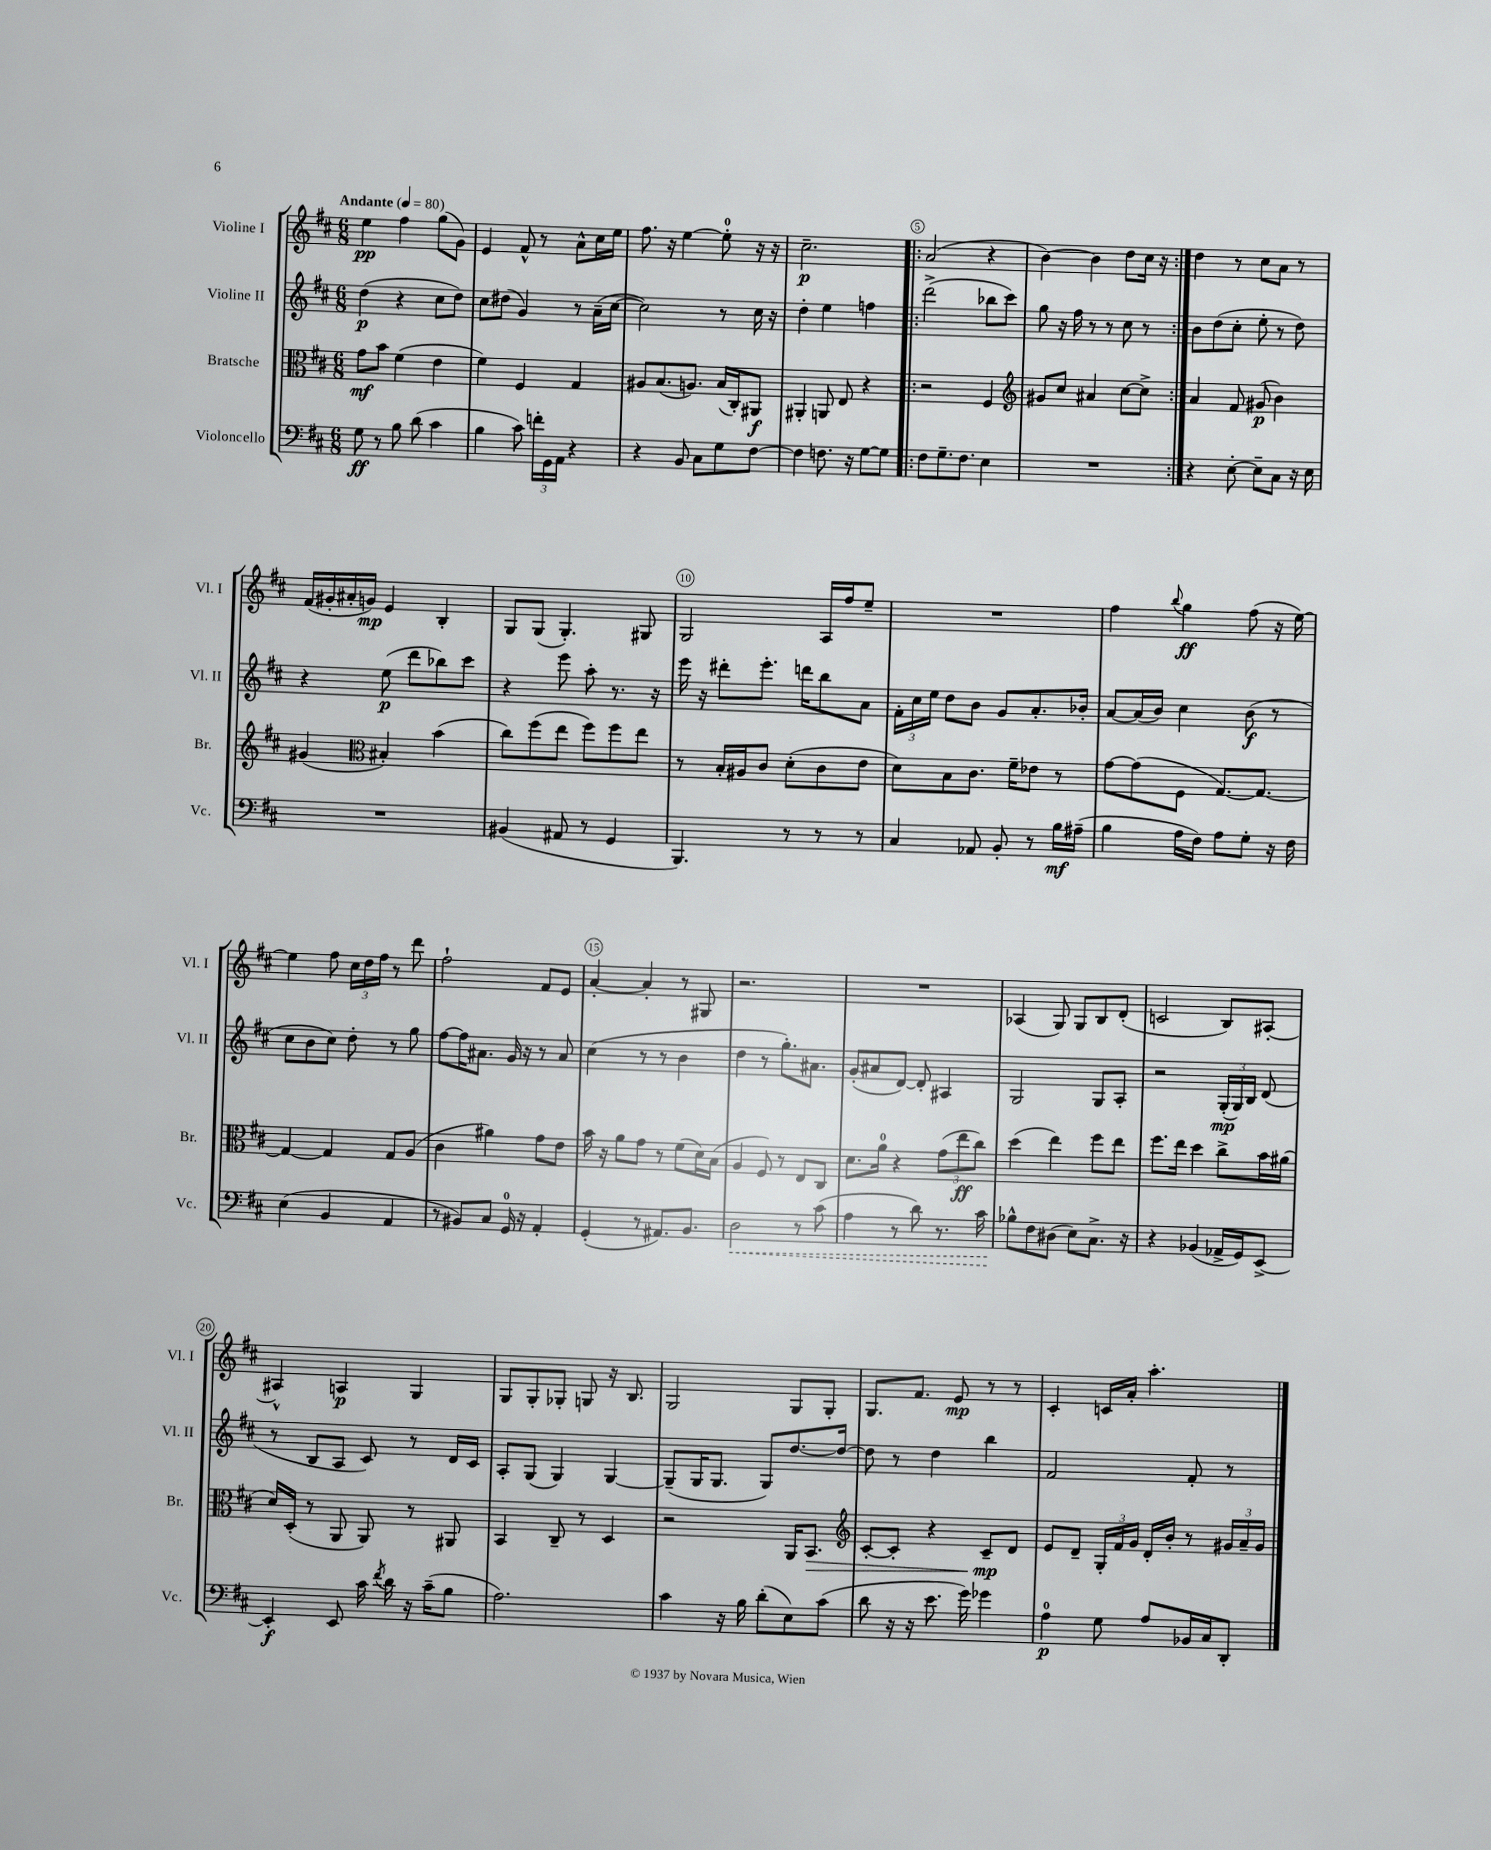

**kern	**kern	**kern	**kern
*staff4	*staff3	*staff2	*staff1
*clefF4	*clefC3	*clefG2	*clefG2
*k[f#c#]	*k[f#c#]	*k[f#c#]	*k[f#c#]
*M6/8	*M6/8	*M6/8	*M6/8
*MM80	*MM80	*MM80	*MM80
8G	8g	(4dd	4ee
8r	8b	.	.
8B	(4f#	4r	4ff#
(8d	.	.	.
4c#	4e	8cc#	(8gg
.	.	8dd)	8g)
=	=	=	=
4B	4f#)	8cc#	4e
.	.	(8dd#	.
8c#)	4F#	4g)	8f#^^
24f'	.	.	8r
24GG	.	.	.
24AA	.	.	.
4r	4G	8r	8a^^
.	.	(16a~	16cc#
.	.	[16cc#	16ee
=	=	=	=
4r	8A#	2cc#])	8.ff#
.	(8.B	.	.
.	.	.	16r
8BB	.	.	[4ee
.	8.A)	.	.
8C#	.	.	.
8G	(16B	8r	8ee']
.	16C#')	.	.
[8F#	8AA#	16cc#	16r
.	.	16r	16r
=	=	=	=
4F#]	4AA#'	4dd'	2.cc#~
8.F	8AA	4ee	.
.	8E	.	.
16r	.	.	.
[8G	4r	4ff	.
8G]	.	.	.
=!|:	=!|:	=!|:	=!|:
8F#	2r	(2ddd^	(2a
8.G~	.	.	.
8.F#	.	.	.
4E	4F#	8bb-	4r
.	.	8ccc#)	.
=	=	=	=
*	*clefG2	*	*
2.r	8g#	8gg	[4b)
.	8cc#	16r	.
.	.	16ff#	.
.	4a#	8r	4b]
.	.	8r	.
.	[8cc#	8cc#	8dd
.	8cc#^]	8r	16cc#
.	.	.	16r
=:|!	=:|!	=:|!	=:|!
4r	4a	8b	4dd
.	.	(8dd	.
[8E'	8f#	8cc#'	8r
8E~]	(8g#	8ee'	8cc#
8C#	4b)	8r	8a
16r	.	8dd)	8r
16E	.	.	.
=	=	=	=
2.r	(4g#	4r	(16f#
.	.	.	16g#'
.	.	.	16a#'
.	.	.	16g)
*	*clefC3	*	*
.	4B#')	(8ee	4e
.	.	8ddd	.
.	(4b	8bb-)	4B'
.	.	8ccc#	.
=	=	=	=
(4BB#	8cc#)	4r	8G
.	(8ff#	.	(8G
8AA#	8ee	8eee	4.G')
8r	8ff#)	8aa'	.
4GG	8ff#	8.r	.
.	8ee	.	8G#
.	.	16r	.
=	=	=	=
4.BBB)	8r	16eee	2G
.	.	16r	.
.	16B'	8ddd#'	.
.	16A#	.	.
.	8c#	8.eee'	.
8r	(8d'	.	.
.	.	16ddd	.
8r	8c#	8bb	16A
.	.	.	16ff#
8r	8e	8a	8ee~
=	=	=	=
4C#	8d)	24f#'	2.r
.	.	24cc#	.
.	.	24ee	.
.	8B	8dd	.
8AA-	8.c#	8b	.
8BB'	.	8g	.
.	16f#~	.	.
8r	8e-	8.a'	.
16B	8r	.	.
(16A#~	.	16b-'	.
=	=	=	=
4B	[8g	[8a	4ff#
.	(8g]	(16a]	.
.	.	16b)	.
.	.	.	8qqbb
16A	8F#	4cc#	4gg
16F#)	.	.	.
8A	[8.G)	.	.
8G'	.	(8b	(8ff#
.	8.G_	.	.
16r	.	8r	16r
16F#	.	.	[16ee)
=	=	=	=
(4E	4G_	8cc#	4ee]
.	.	8b	.
4BB	4G]	8cc#)	8ff#
.	.	8dd'	24cc#
.	.	.	24dd
.	.	.	24ff#
4AA	8G	8r	8r
.	(8A	8gg	8ddd
=	=	=	=
8r	4c#	[8ff#	2ff#`
8BB#)	.	16ff#]	.
.	.	8.a#	.
8C#	4a#)	.	.
16GG	.	16g	.
16r	.	16r	.
4AA'	8g	8r	8f#
.	8e	8a#	8e
=	=	=	=
(4GG'	16b	(4cc#	[4a'
.	16r	.	.
.	8a	.	.
8r	8g	8r	4a']
8.AA#)	8r	8r	.
.	(8f#	4b	8r
8.BB	.	.	.
.	16d)	.	8G#
.	(16B	.	.
=	=	=	=
2D	4A	4dd	2.r
.	8F#)	8r	.
.	8r	8.gg')	.
8r	8E	.	.
.	.	8.a#	.
(8c#	8C#	.	.
=	=	=	=
4A	8.d	(8g'	2.r
.	.	8a#	.
.	16a	.	.
8r	4r	[8d)	.
8d)	.	8d']	.
8.r	(12g	4A#	.
.	12ee	.	.
.	12cc#)	.	.
16c#	.	.	.
=	=	=	=
8B-^^	(4dd	2G	(4A-
8F#	.	.	.
(8D#	4ee)	.	8G)
8E)	.	.	8G
8.C#^	8ff#	8G	8B
.	8ee	8A'	(8d'
16r	.	.	.
=	=	=	=
4r	8.ff#	2r	2c
.	16ee	.	.
(4BB-	4dd	.	.
16AA-^	8cc#^	(24G'	8B)
.	.	24G)	.
16GG)	.	.	.
.	.	24B	.
[8EE^	16b	(8d	[8A#'
.	(16a#	.	.
=	=	=	=
4EE']	16d)	8r	4A#^^]
.	(16D'	.	.
.	8r	8B	.
8EE	8AA	8A	4A
16c#	8AA)	8c#)	.
8qf#	.	.	.
16d	.	.	.
16r	8r	8r	4G
(16c#~	.	.	.
8B	8AA#	16d	.
.	.	16c#	.
=	=	=	=
2.A)	4BB	8A'	8G
.	.	(8G	8G'
.	8C#~	4G)	8G-'
.	8r	.	8G
.	4D	[4G	16r
.	.	.	8.B
=	=	=	=
4c#	2r	(8G~]	2G
.	.	16G	.
.	.	8.G	.
16r	.	.	.
16B	.	.	.
(8d'	.	8G)	.
8E)	16AA	[8.dd	8G
.	8.BB	.	.
(8c#	.	.	8G'
.	.	16dd_	.
=	=	=	=
*	*clefG2	*	*
8d	[8c#'	8dd]	8.G
16r	8c#']	8r	.
16r	.	.	8.f#
8.e	4r	4dd	.
.	.	.	8e
16g)	.	.	.
4g-	8c#~	4bb	8r
.	8d	.	8r
=	=	=	=
4A	8e	2f#	4c#'
.	8d~	.	.
8G	24G'	.	16c
.	24f#	.	.
.	.	.	16a'
.	24g	.	.
8A	16d'	.	4.aa'
.	16b'	.	.
16BB-	8r	8f#'	.
16C#	.	.	.
8DD'	24g#	8r	.
.	24a~	.	.
.	24g#	.	.
==	==	==	==
*-	*-	*-	*-
